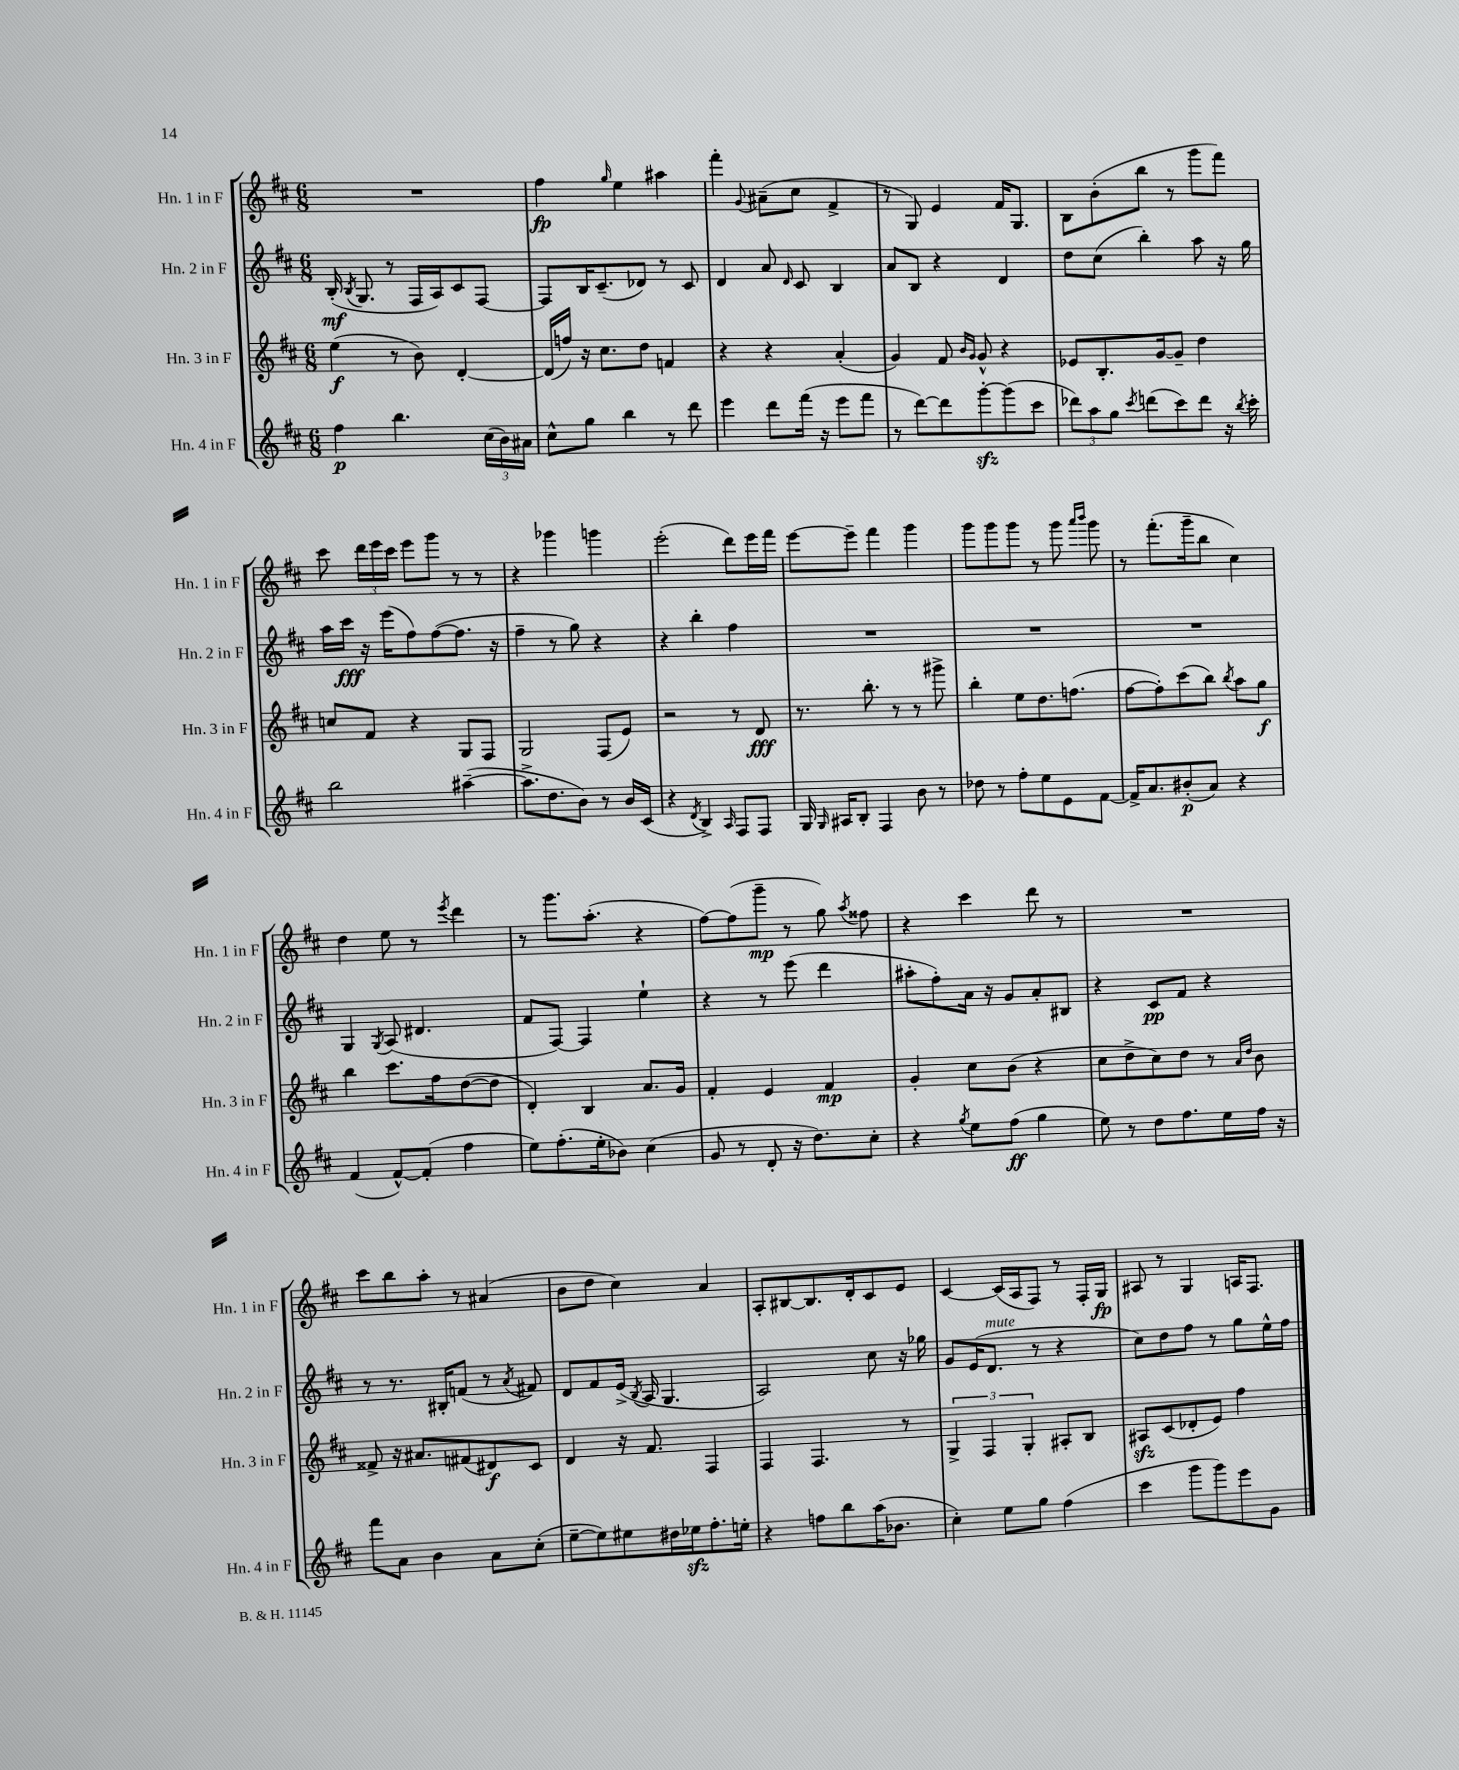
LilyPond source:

<<
\new StaffGroup <<
\new Staff = "s0" \with { instrumentName = "Hn. 1 in F" shortInstrumentName = "Hn. 1 in F" } {
    \clef treble \key d \major \numericTimeSignature \time 6/8
    \autoBeamOff R2. |
    fis''4\fp \grace { g''16 } e''4 ais''4 |
    fis'''4-. \appoggiatura { g'8 } ais'8[--( cis''8] fis'4-> |
    r8 g8) e'4 fis'16[ g8.] |
    b8[ b'8-.( b''8] r8 g'''8[ fis'''8]) |
    cis'''8 \tuplet 3/2 { d'''16[ e'''16 cis'''16] } e'''8[ g'''8] r8 r8 |
    r4 ges'''4 g'''4 |
    e'''2-.( d'''8[) e'''16 fis'''16] |
    e'''8[~ e'''8]-- fis'''4 g'''4 |
    g'''8[ g'''8 g'''8] r8 g'''8 \grace { a'''16[ b'''16] } g'''8 |
    r8 fis'''8.[-.( g'''16-- b''8] cis''4) |
    d''4 e''8 r8 \acciaccatura { e'''8 } d'''4 |
    r8 g'''8.[ a''8.]-.( r4 |
    fis''8[~) fis''8( g'''8]--\mp r8 g''8) \acciaccatura { a''8 } fisis''8 |
    r4 cis'''4 d'''8 r8 |
    R2. |
    cis'''8[ b''8 a''8]-. r8 ais'4( |
    b'8[ d''8] cis''4) a'4 |
    a8[-. bis8~ bis8. d'16-. cis'8 e'8] |
    cis'4~ cis'16[( a16 fis8]) r8 fis16[-. g16]\fp |
    ais8 r8 g4 a16[ fis8.] \bar "|." |
}
\new Staff = "s1" \with { instrumentName = "Hn. 2 in F" shortInstrumentName = "Hn. 2 in F" } {
    \clef treble \key d \major \numericTimeSignature \time 6/8
    \autoBeamOff b16-.\mf( \acciaccatura { b8 } g8. r8 fis16[ a16) cis'8 fis8]~ |
    fis8[ b16 cis'8.--( des'8]) r8 cis'8 |
    d'4 a'8 \grace { d'16 } cis'8 b4 |
    a'8[ b8] r4 d'4 |
    d''8[ cis''8]( b''4-.) a''8 r16 g''16 |
    a''16[ cis'''16]\fff r16 e'''16[( fis''8) fis''8~( fis''8.] r16 |
    fis''4-- r8 g''8) r4 |
    r4 b''4-. fis''4 |
    R2. |
    R2. |
    R2. |
    g4 \acciaccatura { g8 } a8( dis'4. |
    fis'8[ fis8]~) fis4 e''4-! |
    r4 r8 e'''8( d'''4 |
    ais''8[-. fis''8-.) a'16] r16 g'8[ a'8-. bis8] |
    r4 cis'8[\pp fis'8] r4 |
    r8 r8. bis16[-. f'8]( r8 \acciaccatura { a'8 } fis'8) |
    d'8[ fis'8 e'16]->( \acciaccatura { b8 } a16 g4. |
    a2) cis''8 r16 ges''16 |
    g'8[ e'16( d'8.]^\markup { \italic "mute" } r8 r4 |
    cis''8[) d''8 fis''8] r8 g''8[ e''16-^ fis''16] \bar "|." |
}
\new Staff = "s2" \with { instrumentName = "Hn. 3 in F" shortInstrumentName = "Hn. 3 in F" } {
    \clef treble \key d \major \numericTimeSignature \time 6/8
    \autoBeamOff e''4\f( r8 b'8) d'4~-. |
    d'16[( f''16]) r16 cis''8.[ d''8] f'4 |
    r4 r4 a'4-.( |
    g'4) fis'8 \grace { b'16[ g'16] } g'8-^ r4 |
    ees'8[ b8.-. g'16~ g'8]-- d''4 |
    c''8[ fis'8] r4 g8[ fis8] |
    g2 fis8[( e'8]) |
    r2 r8 d'8\fff |
    r8. b''8.-. r8 r8 gis'''8-> |
    b''4-. e''8[ d''8. f''8.]( |
    fis''8[~ fis''8-.) cis'''8( b''8]) \acciaccatura { b''8 } a''8[ g''8]\f |
    b''4 cis'''8.[ fis''16 d''8~( d''8] |
    d'4-.) b4 a'8.[ g'16] |
    fis'4-. e'4 fis'4\mp |
    g'4-. cis''8[ b'8]( r4 |
    cis''8[ d''8-> cis''8) d''8] r8 \grace { a'16[ d''16] } b'8 |
    fisis'8-> r16 ais'8.[ fis'8( dis'8\f) cis'8] |
    d'4 r16 fis'8. fis4 |
    fis4 fis4. r8 |
    \tuplet 3/2 { g4-> fis4 g4-. } ais8[-. b8] |
    ais8[\sfz cis'8( des'8-. e'8]) fis''4 \bar "|." |
}
\new Staff = "s3" \with { instrumentName = "Hn. 4 in F" shortInstrumentName = "Hn. 4 in F" } {
    \clef treble \key d \major \numericTimeSignature \time 6/8
    \autoBeamOff fis''4\p b''4. \tuplet 3/2 { cis''16[( b'16) ais'16] } |
    cis''8[-^ g''8] b''4 r8 d'''8 |
    e'''4 d'''8[ fis'''16]( r16 e'''8[ fis'''8] |
    r8 d'''8[~) d'''8 g'''8~-.\sfz g'''8( cis'''8] |
    \tuplet 3/2 { des'''8[) a''8 g''8] } \acciaccatura { cis'''8 } d'''8[( cis'''8) d'''8] r16 \acciaccatura { b''8 } cis'''16-. |
    b''2 ais''4~--( |
    ais''8.[-> d''8. b'8]) r8 b'16[ cis'16]( |
    r4 \acciaccatura { d'8 } b4->) \grace { a16 } fis8[ fis8] |
    g16 \grace { g16 } ais16[ b8]-. fis4 b'8 r8 |
    des''8 r8 fis''8[-. e''8 e'8 fis'8]~ |
    fis'16[-> a'8. bis'8-.\p( a'8]) r4 |
    fis'4( fis'8[~-^) fis'8]-.( fis''4 |
    e''8[) fis''8.-.( e''16-. bes'8]) cis''4( |
    g'8 r8 d'8-. r16 d''8.[) cis''8]-. |
    r4 \acciaccatura { g''8 } e''8[ fis''8]\ff( g''4 |
    e''8) r8 d''8[ fis''8. e''16 fis''16] r16 |
    fis'''8[ a'8] b'4 a'8[ cis''8]-.( |
    e''8[~-- e''8) eis''8 dis''16 ees''16\sfz fis''8.-. e''16]-. |
    r4 f''8[ b''8 a''16( bes'8.] |
    cis''4-.) e''8[ g''8] fis''4( |
    cis'''4 g'''8[ g'''8) e'''8 g'8] \bar "|." |
}
>>
>>
\layout { \context { \Score \remove "Bar_number_engraver" } }
